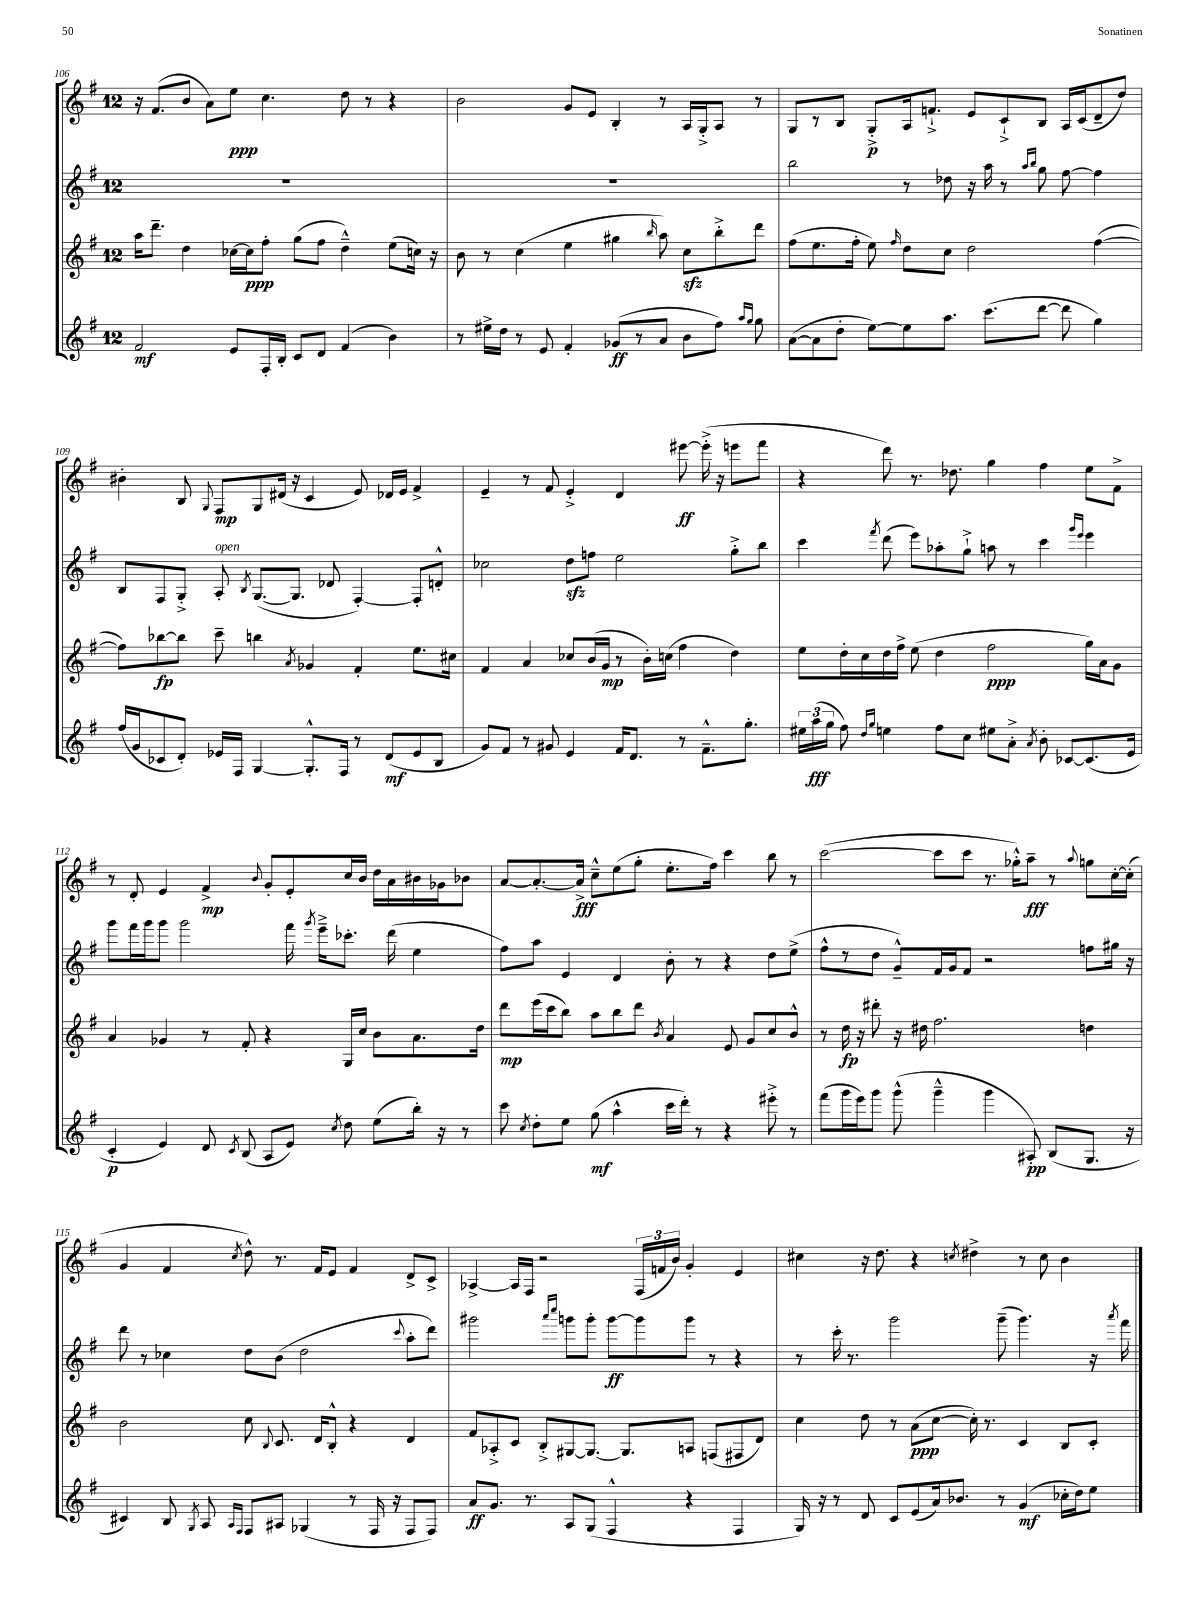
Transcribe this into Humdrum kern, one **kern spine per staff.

**kern	**kern	**kern	**kern
*staff4	*staff3	*staff2	*staff1
*clefG2	*clefG2	*clefG2	*clefG2
*k[f#]	*k[f#]	*k[f#]	*k[f#]
*M12/8	*M12/8	*M12/8	*M12/8
2f#	16aa	1.r	16r
.	8.ddd~	.	(8.f#
.	4dd	.	8b
.	.	.	8a)
8e	[16cc-	.	8ee
.	16cc-]	.	.
16F#'	8ff#'	.	4.cc
16B'	.	.	.
8c	(8gg	.	.
8d	8ff#	.	.
(4f#	4dd~^^)	.	8dd
.	.	.	8r
4b)	(8ee	.	4r
.	16cc)	.	.
.	16r	.	.
=	=	=	=
8r	8b	1.r	2b
16ee#^	8r	.	.
16dd	.	.	.
8r	(4cc	.	.
8e	.	.	.
4f#'	4ee	.	8g
.	.	.	8e
(8g-	4gg#	.	4B'
8r	.	.	.
.	16qqbb	.	.
8a	8aa)	.	8r
8b	8cc	.	16A
.	.	.	16G'^
8ff#)	8bb'^	.	8A
16qqaa	.	.	.
16qqgg	.	.	.
8gg	8ddd	.	8r
=	=	=	=
([8a	(8ff#	2bb	8G
8a]	8.ee	.	8r
8dd'	.	.	8B
.	16ff#'	.	.
[8ee)	8ee)	.	8G'^
.	16qqff#	.	.
8ee]	8dd	8r	16A
.	.	.	8.f`^
8.aa	8cc	8dd-	.
.	2dd	16r	8e
(8.ccc	.	16aa	.
.	.	8r	8c`^
.	.	16qqaa	.
.	.	16qqbb	.
[8ddd	.	8gg	8B
8ddd]	.	[8ff#	16A
.	.	.	(16c
4gg)	([4ff#	4ff#]	8d~
.	.	.	8dd)
=	=	=	=
(16ff#	8ff#])	8B	4b#'
16g	.	.	.
8c-	[8bb-	8F#	.
8d')	8bb-]	8G'^	8B
.	.	.	8qqG
16e-	8ccc~	8A'	8F#
16F#	.	.	.
.	.	8qB	.
[4G	4bb	([8.G	8G
.	.	.	(16d#
.	.	8.G]	16r
.	8qa	.	.
8.G'^^]	4g-	.	4c
.	.	8d-	.
16F#	.	.	.
8r	4f#'	[4F#')	8e)
(8d	.	.	16d-
.	.	.	16e
8e-	8.ee	8F#']	4f#^
8B	.	8d'^^	.
.	16cc#	.	.
=	=	=	=
8g)	4f#	2cc-	4e~
8f#	.	.	.
8r	4a	.	8r
8g#	.	.	8f#
4e	8cc-	8dd	4e'^
.	(16b	8ff	.
.	16g	.	.
16f#	8r	2ee	4d
8.d	.	.	.
.	16b')	.	.
.	(16cc	.	.
8r	4ff#	.	[8eee#
8.f#~^^	.	.	(16eee#'^]
.	.	.	16r
.	4dd)	8gg'^	8eee
8.gg'	.	.	.
.	.	8bb	8fff#
=	=	=	=
24ee#	8ee	4ccc	4r
(24aa	.	.	.
24gg	.	.	.
8ff#)	16dd'	.	.
.	16cc	.	.
16qqdd	.	.	.
16qqgg	.	8qfff#	.
4ee	16dd	(8ddd	8ddd)
.	16ff#^	.	.
.	(8ee	8eee)	8.r
8ff#	4dd	8aa-'	.
.	.	.	8.dd-
8cc	.	8gg`^	.
8ee#	2ff#	8aa	4gg
8a'^	.	8r	.
8qa	.	.	.
8b'	.	4ccc	4ff#
[8c-	.	.	.
.	.	16qqggg	.
.	.	16qqeee	.
(8.c-]	16gg)	4eee	8ee
.	16a	.	.
.	8g	.	8f#^
16e	.	.	.
=	=	=	=
4c'	4a	8ggg	8r
.	.	16fff#	8d'
.	.	16ggg	.
4e)	4g-	8ggg	4e
.	.	2ggg	.
8d	8r	.	4f#^
8qc	.	.	.
(8B	8f#'	.	.
.	.	.	8qqb
8A	4r	.	8g'
8e)	.	16fff#	8e'
.	.	8qggg	.
.	.	16eee~^	.
8qcc	.	.	.
8dd	16G	8.ccc-'	16cc
.	16cc	.	16b
(8ee	8b	.	16dd
.	.	(16ddd	16a
16bb')	8.a	4ee	16b#
16r	.	.	16g-
8r	.	.	8b-
.	16dd	.	.
=	=	=	=
8ccc	8ddd	8ff#)	[8a
8qcc	.	.	.
8dd'	(16eee	8aa	8.a'_
.	16ccc	.	.
8ee	8bb)	4e	.
.	.	.	16a^]
(8gg	8aa	.	8cc~^^
4aa^^	8bb	4d	(8ee
.	8ddd	.	8gg'
.	8qb	.	.
16ccc	4a	8b'	8.ee'
16ddd')	.	.	.
8r	.	8r	.
.	.	.	16ff#)
4r	8e	4r	4ccc
.	8g	.	.
8eee#'^	8cc	8dd	8bb
8r	8b^^	(8ee^	8r
=	=	=	=
(8fff#	8r	8ff#^^	([2ccc
16ggg	16dd	8r	.
16eee)	16r	.	.
8ggg	8ddd#'	8dd	.
(8ggg^^	16r	8g~^^)	.
.	16dd#	.	.
4ggg~^^	2.ff#	16f#	8ccc]
.	.	16g	.
.	.	8f#	8ccc
4ggg	.	2r	8.r
.	.	.	16gg-'^^)
8A#')	.	.	8aa~
(8B	.	.	8r
.	.	.	8qqaa
8.G	4dd	8ff	8gg
.	.	16gg#	[16cc'
16r	.	16r	(16cc']
=	=	=	=
4c#)	2b	8ddd	4g
.	.	8r	.
8B	.	4cc-	4f#
8qG	.	.	.
8A	.	.	.
16qqA	.	.	.
16qqF#	.	.	8qcc
8F#	8cc	8dd	8dd^^)
.	8qqB	.	.
8A#	8.c	(8b	8.r
(4G-	.	2dd	.
.	16d	.	16f#
.	8B'^^	.	8e
8r	4r	.	4f#
16F#	.	.	.
16r	.	.	.
.	.	8qqccc	.
8F#	4d	8aa'	8d^
8F#)	.	8ddd)	8c^
=	=	=	=
8a	8f#	2ggg#	[4A-^
8.g	8A-'^	.	.
.	8c	.	16A-]
8.r	.	.	16F#
.	8B'^	.	2r
.	.	16qqaaa	.
.	.	16qqcccc	.
8A	[8G#	8ggg	.
(8G	8.G#_	8ggg'	.
4F#^^	.	[8ggg	.
.	8.G#]	.	.
.	.	8ggg]	(24F#
.	.	.	24f
.	.	.	24b)
4r	8A	8ggg	4g'
.	(8F	8r	.
4F#	8F#	4r	4e
.	8d)	.	.
=	=	=	=
16G)	4cc	8r	4cc#
16r	.	.	.
8r	.	16ccc'	.
.	.	8.r	.
8d	8dd	.	16r
.	.	.	8.dd
8c	8r	2ggg	.
(8e	(8a	.	4r
16a)	[8cc	.	.
8.b-	.	.	.
.	.	.	8qcc
.	16cc'])	.	4dd#^
.	8.r	.	.
8r	.	(8ggg~	.
(4g	4c	4.ggg)	8r
.	.	.	8cc
16cc-'	8B	.	4b
16dd)	.	.	.
8ee	8c'	16r	.
.	.	8qaaa	.
.	.	16fff#	.
==	==	==	==
*-	*-	*-	*-
